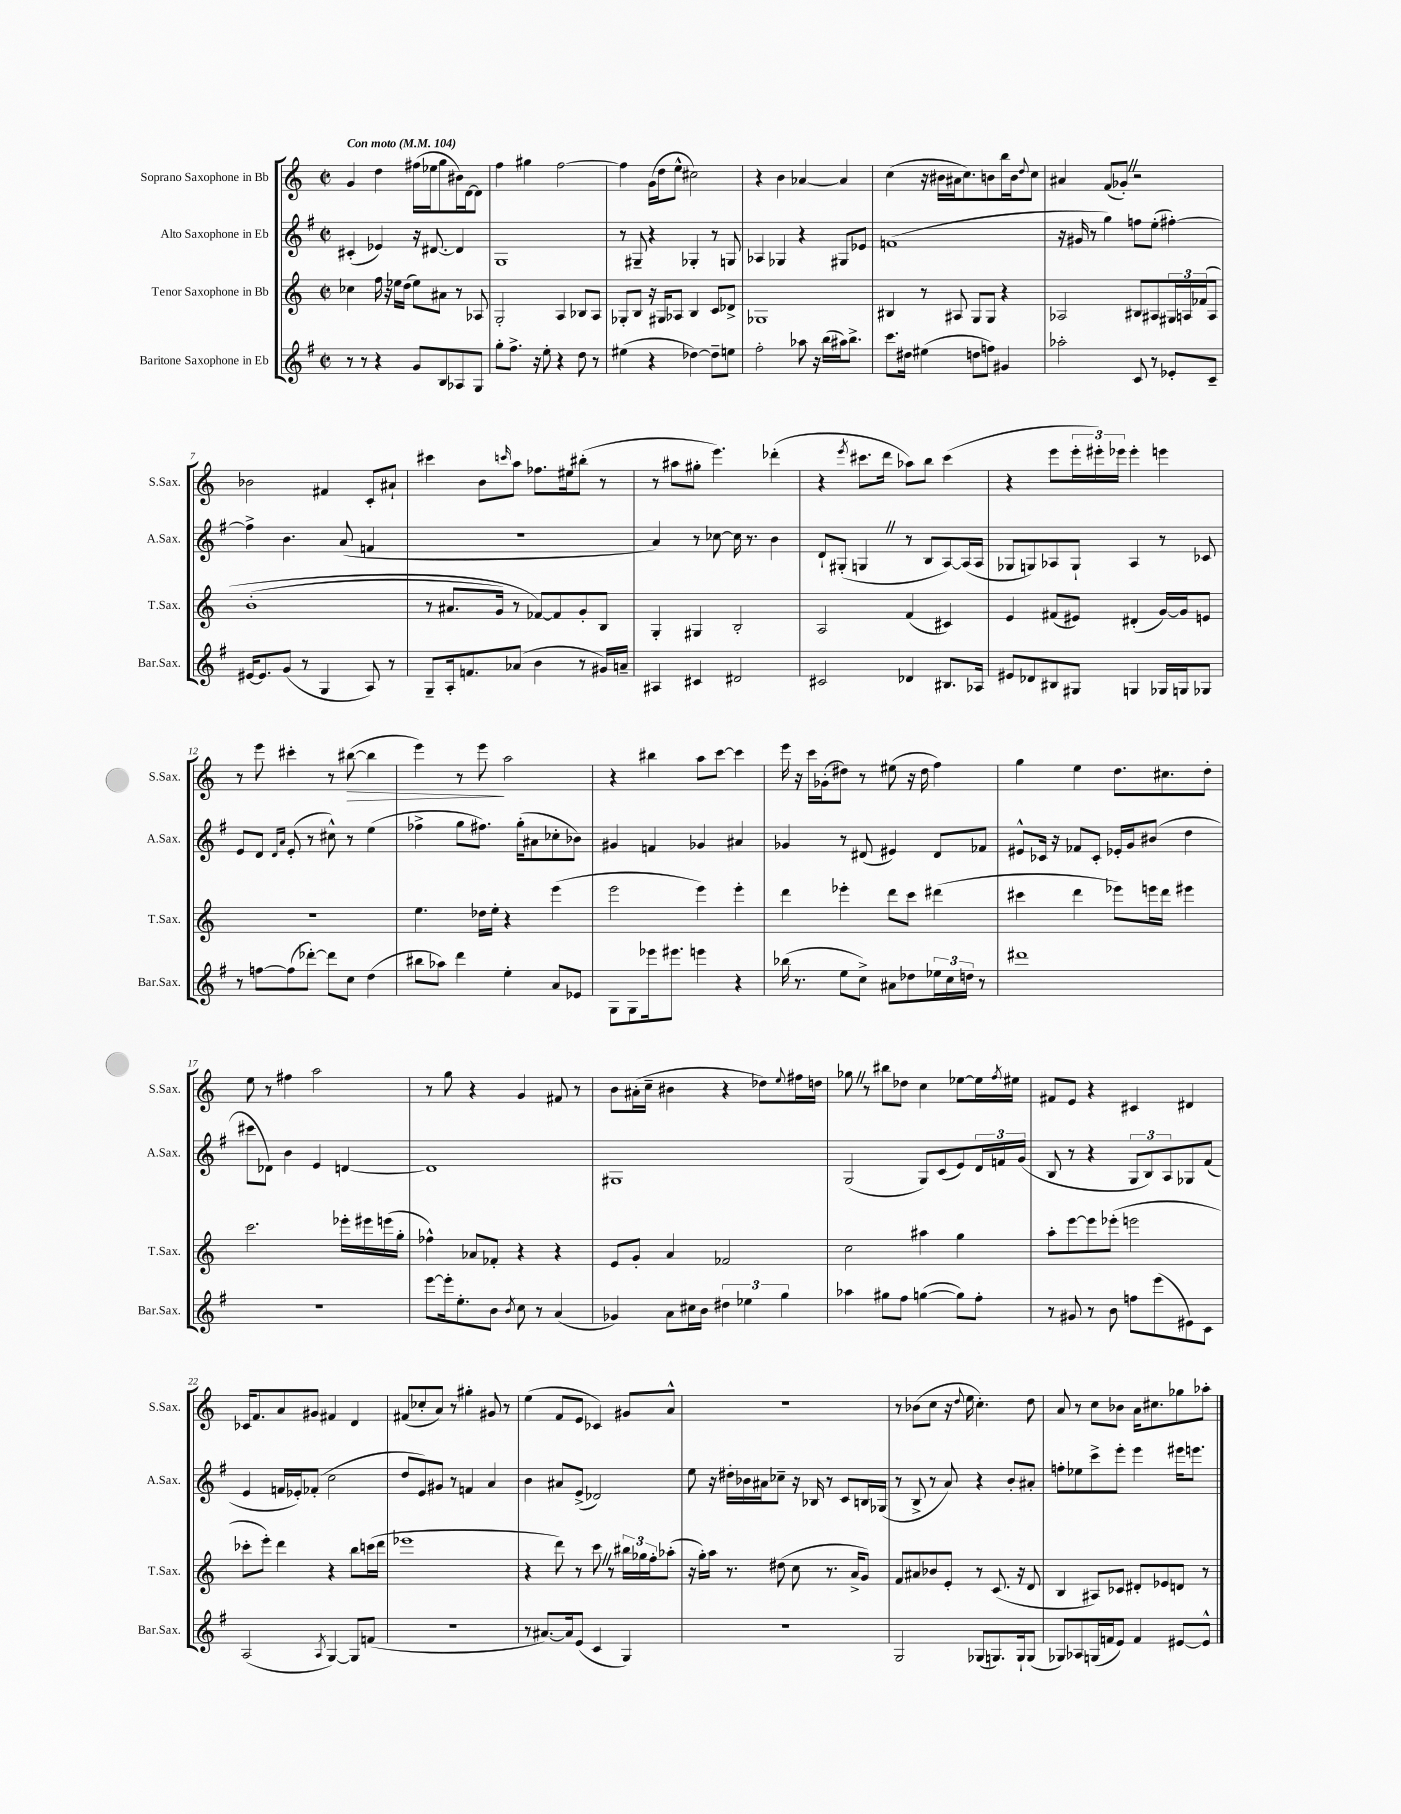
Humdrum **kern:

**kern	**kern	**kern	**kern
*staff4	*staff3	*staff2	*staff1
*clefG2	*clefG2	*clefG2	*clefG2
*k[f#]	*k[]	*k[f#]	*k[]
*M2/2	*M2/2	*M2/2	*M2/2
*met(c|)	*met(c|)	*met(c|)	*met(c|)
*MM104	*MM104	*MM104	*MM104
8r	4cc-	(4c#'	4g
8r	.	.	.
4r	16ff	4e-)	4dd
.	16r	.	.
.	16ee-	.	.
.	(16dd	.	.
8g	8ee-)	16r	(16ff#
.	.	[8.d#	16ee-
8B	8a#	.	8gg
8A-	8r	4d#]	16b#)
.	.	.	[16d
8G	8A-	.	8d]
=	=	=	=
8gg'	2G'	1G	4ff
8.ff#^	.	.	.
.	.	.	4gg#
16r	.	.	.
8ee'	.	.	.
4r	4A	.	[2ff
8dd	8B-	.	.
8r	8A	.	.
=	=	=	=
(4ee#	8G-'	8r	4ff]
.	8B	8G#~	.
4r	16r	4r	(16g
.	16G#	.	16dd
.	8A-	.	8ee^^
[4dd-)	4B	4G-'	2cc#)
8dd-~]	8c	8r	.
8ee	8d-^	8G	.
=	=	=	=
2ff#'	1G-	4A-	4r
.	.	4G-	4b
8aa-	.	4r	[4a-
16r	.	.	.
(16bb	.	.	.
16aa#)	.	8G#	4a-]
8.bb^	.	.	.
.	.	8e-	.
=	=	=	=
8.ccc	4B#	(1f	(4cc
16dd#	.	.	.
(4ee#	8r	.	16r
.	.	.	16b#
.	8A#	.	16a#
.	.	.	8.cc)
8dd	8G	.	.
8ff)	8G	.	8b
4g#	4r	.	16bb
.	.	.	16b
.	.	.	8qqdd
.	.	.	8cc
=	=	=	=
2aa-'	2A-	16r	4a#
.	.	16g#	.
.	.	8r	.
.	.	4gg)	(8f
.	.	.	8g-')
8c	8B#	8ff	2r
8r	8A#	(8ee'	.
8e-'	24G#	[4ff#')	.
.	24A	.	.
.	&(24f-	.	.
8c~	8A	.	.
=	=	=	=
[16e#	(1b'	4ff#^]	2b-
8.e#]	.	.	.
(8g	.	4.b	.
8r	.	.	.
4G	.	.	4f#
.	.	(8a	.
8A)	.	4f	8c'
8r	.	.	8a#`
=	=	=	=
8G~	8r	1r	4ccc#
16A'	8.a#	.	.
8.f	.	.	.
.	.	.	8b
.	16g)	.	.
.	.	.	16qqccc
(8a-	8r	.	8aa
4b	[8f-&)	.	8.ff-
.	8f-]	.	.
.	.	.	16ee#
8r	8g'	.	(8bb#'
16g#)	8B	.	8r
16a~	.	.	.
=	=	=	=
4A#	4G'	4a)	8r
.	.	.	8aa#
4c#	4G#	8r	8gg#'
.	.	[8cc-	4.eee)
2d#	2B'	16cc-]	.
.	.	8.r	.
.	.	4b	(4ddd-'
=	=	=	=
2c#	2A	8d`	4r
.	.	(8G#'	.
.	.	.	8qeee
.	.	4G	8.ccc#
.	.	.	16ddd
4d-	(4f	8r	8aa-)
.	.	8B	8bb
8.B#	4c#)	[8A)	(4ccc#
.	.	(16A]	.
16A-	.	16A	.
=	=	=	=
8e#	4e	8G-	4r
8d-	.	8G)	.
8B#	(8f#	8A-	8eee
8G#	8e#)	8G`	24eee'
.	.	.	24eee#')
.	.	.	24eee-
4G	(4d#'	4A-	4eee-'
16G-	[16g)	8r	4eee
16G	16g]	.	.
8G-	8e	8c-	.
=	=	=	=
8r	1r	8e	8r
[8ff	.	8d	8eee
.	.	16qqd	.
.	.	16qqa	.
(8ff]	.	(8e'	4ccc#'
[8ddd-')	.	8r	.
8ddd-]	.	8cc#^^)	8r
8cc	.	8r	([8bb#
(4dd	.	(4ee	4bb#]
=	=	=	=
8bb#	4.ee	4ff-^	4eee)
8aa-)	.	.	.
4ddd	.	8gg	8r
.	16dd-	8.ff#)	8eee
.	16ee'	.	.
4ee'	4r	.	2aa
.	.	(16gg'	.
.	.	8a#	.
8a	(4eee	8cc-'	.
8e-	.	8b-)	.
=	=	=	=
8G	2eee	4g#	4r
8G	.	.	.
16eee-	.	4f	4bb#
8.eee#	.	.	.
4eee	4eee)	4g-	8aa
.	.	.	[8ccc
4r	4eee'	4a#	4ccc]
=	=	=	=
(16bb-	4ddd	4g-	16eee
8.r	.	.	16r
.	.	.	16ccc
.	.	.	(16g-'
8ee	4eee-'	8r	8dd#)
8cc^)	.	(8d#	8r
8a#	8ddd	4e#)	(8ee#
8dd-	8ccc	.	16r
.	.	.	16dd#
24ee-	(4ddd#	8d#	4ff)
24cc	.	.	.
24dd	.	.	.
8r	.	8f-	.
=	=	=	=
1ddd#	4ccc#	8e#^^	4gg
.	.	16c-	.
.	.	16r	.
.	4ddd	8f-	4ee
.	.	8c-'	.
.	8eee-)	16e-'	8.dd
.	.	16g	.
.	16eee	(8b#	.
.	16ddd	.	8.cc#
.	4eee#	4dd	.
.	.	.	8dd'
=	=	=	=
1r	2.ccc	8ccc#	8ee
.	.	8d-)	8r
.	.	4b	4ff#
.	.	4e	2aa
.	16eee-'	[4d	.
.	16eee#	.	.
.	(16eee	.	.
.	16gg'	.	.
=	=	=	=
[8eee	4ff-^^)	1d]	8r
16eee']	.	.	8gg
8.ee'	.	.	.
.	8a-	.	4r
8b	8f-'	.	.
8qb	.	.	.
8cc	4r	.	4g
8r	.	.	.
(4a	4r	.	8f#
.	.	.	8r
=	=	=	=
4g-)	8e	1G#	8b
.	8g'	.	(16a#'
.	.	.	16cc~
8a	4a	.	4b#
16cc#	.	.	.
16b	.	.	.
6dd#	2f-	.	4r
6ee-	.	.	.
.	.	.	8dd-)
6gg	.	.	.
.	.	.	8qqee
.	.	.	16ff#
.	.	.	16dd
=	=	=	=
4aa-	2cc	(2G	8gg-
.	.	.	8r
8gg#	.	.	8bb#
8ff#	.	.	8dd-
([4gg	4aa#	8G)	4cc
.	.	(8c	.
8gg])	4gg	8e)	[8ee-
8ff#'	.	24d	16ee-]
.	.	24f	.
.	.	.	8qff
.	.	.	16ee#
.	.	(24g	.
=	=	=	=
8r	8aa'	8B	8f#
8g#	[8eee	8r	8e
8r	8eee]	4r	4r
8b	(8eee-'	.	.
8ff	2eee	12G	4c#
.	.	12B)	.
(8eee	.	.	.
.	.	12A	.
8e#)	.	8G-	4d#
8c	.	(8f#	.
=	=	=	=
(2A	8ccc-'	4e	16c-
.	.	.	8.f
.	8eee')	.	.
.	4ddd	16f	8a
.	.	16e-')	.
.	.	(8f-'	8g#
8qA	.	.	.
[4G)	4r	2cc	4f#
8G]	8bb	.	4d
(8f	(16ccc	.	.
.	16ddd	.	.
=	=	=	=
1r	1eee-	8dd	(8f#
.	.	8e)	8cc-'
.	.	8g#	8a)
.	.	8r	8r
.	.	4f	4gg#'
.	.	4a	8g#
.	.	.	8r
=	=	=	=
8r	4r	4b	(4ee
[8.a#)	.	.	.
.	8ddd)	8a#	8f
16a#]	.	.	.
(8e	8r	(8e^	8e
4c	8ccc	2d-)	4c-)
.	8r	.	.
4G)	24bb#	.	8g#
.	24gg-	.	.
.	24ff'	.	.
.	(8aa-'	.	8a^^
=	=	=	=
1r	16r	8ee	1r
.	16gg')	.	.
.	16aa	16r	.
.	8.r	16dd#'	.
.	.	16b-	.
.	.	16a#	.
.	(8dd#	8cc-~	.
.	8cc	16r	.
.	.	16B-	.
.	8.r	8r	.
.	.	8c	.
.	16a^	.	.
.	8g)	16B	.
.	.	(16G-	.
=	=	=	=
2G	8f	8r	8r
.	8a#	8B^	(8b-
.	8b-	8r	8cc
.	8e'	8a)	16r
.	.	.	8qqdd
.	.	.	16ee
(8G-	8r	4r	4.cc')
8.G)	(8.c	.	.
.	.	8b'	.
16G`	16r	.	.
(8G	8d	8a#'	8dd
=	=	=	=
8G-)	4B	8ff'	8a
8A-	.	8ee-	8r
(16G	8A#)	8ccc^	8cc
16f	.	.	.
8e)	8c-	8eee'	8b-
4f	8d#'	4eee	16a
.	.	.	8.cc#
.	8e-	.	.
[8e#	8d	16eee#	8gg-
.	.	8.eee	.
8e#^^]	8r	.	8aa-'
==	==	==	==
*-	*-	*-	*-
